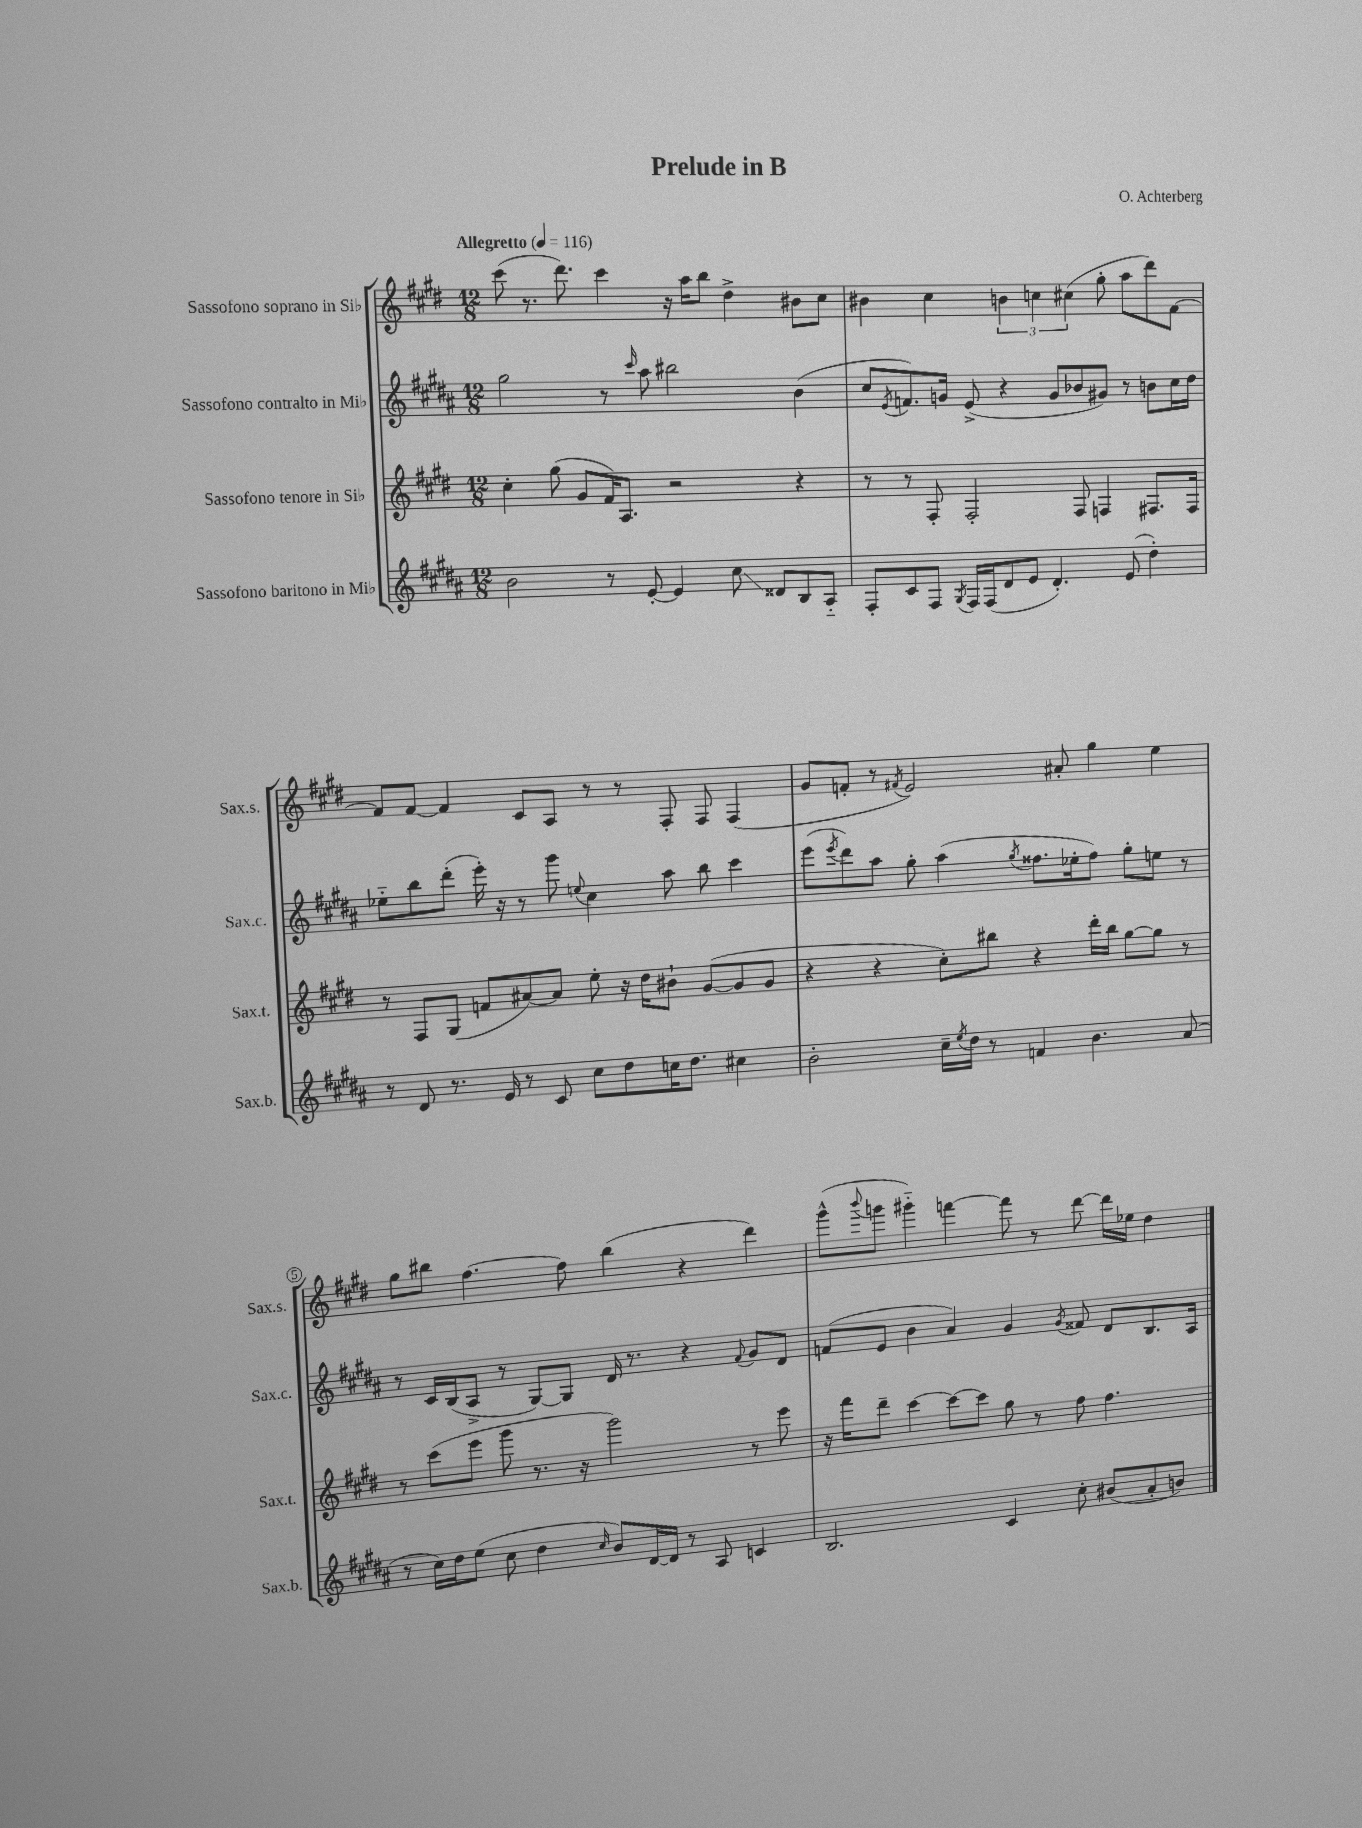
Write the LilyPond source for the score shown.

\header { title = "Prelude in B" composer = "O. Achterberg" }
<<
\new StaffGroup <<
\new Staff = "s0" \with { instrumentName = "Sassofono soprano in Sib" shortInstrumentName = "Sax.s." } {
    \clef treble \key e \major \numericTimeSignature \time 12/8 \tempo "Allegretto" 4 = 116
    cis'''8( r8. dis'''8.) cis'''4 r16 a''16 b''8 dis''4-> bis'8 cis''8 |
    bis'4 cis''4 \tuplet 3/2 { b'4 c''4 cis''4( } gis''8-. a''8 dis'''8) fis'8~ |
    fis'8 fis'8~ fis'4 cis'8 a8 r8 r8 fis8-. fis8 fis4( |
    gis'8 f'8-. r8 \acciaccatura { fis'8 } e'2) ais'8-. gis''4 e''4 |
    gis''8 bis''8 fis''4.~ fis''8 bis''4( r4 dis'''4) |
    gis'''8-^( \appoggiatura { b'''8 } g'''8 gis'''4-_) f'''4~ f'''8 r8 dis'''8~ dis'''16 ees''16 dis''4 \bar "|." |
}
\new Staff = "s1" \with { instrumentName = "Sassofono contralto in Mib" shortInstrumentName = "Sax.c." } {
    \clef treble \key b \major \numericTimeSignature \time 12/8
    gis''2 r8 \grace { cis'''16 } ais''8 bis''2 b'4( |
    cis''8 \acciaccatura { e'8 } f'8.) g'16 e'8->( r4 g'8 bes'8 gis'8) r8 b'8 cis''16 dis''16 |
    ees''8-_ b''8 dis'''8-.( e'''16-.) r16 r8 gis'''8 \appoggiatura { e''8 } cis''4 ais''8 b''8 cis'''4 |
    e'''8( \acciaccatura { e'''8 } dis'''8) ais''8 gis''8-. ais''4( \acciaccatura { gis''8 } fisis''8. ees''16-. fisis''8) gis''8-. e''8 r8 |
    r8 cis'16 b16( ais8-> r8 gis8~) gis8 dis'16 r8. r4 \appoggiatura { fis'8 } gis'8 dis'8 |
    f'8( e'8 b'4 ais'4) gis'4 \acciaccatura { gis'8 } fisis'8 dis'8 b8. ais16 \bar "|." |
}
\new Staff = "s2" \with { instrumentName = "Sassofono tenore in Sib" shortInstrumentName = "Sax.t." } {
    \clef treble \key e \major \numericTimeSignature \time 12/8
    cis''4-. gis''8( gis'8 fis'16) a8. r2 r4 |
    r8 r8 fis8-. fis2-. fis8 f4 fis8. fis16 |
    r8 fis8 gis8( f'8 ais'8~) ais'8 e''8-. r16 dis''16 bis'8-! gis'8~( gis'8 gis'8 |
    r4 r4 cis''8-.) bis''8 r4 dis'''16-. bis''16 gis''8~ gis''8 r8 |
    r8 cis'''8( e'''8 gis'''8 r8. r16 gis'''2) r8 e'''8 |
    r16 fis'''16 dis'''8-- cis'''4~ cis'''8~ cis'''8 gis''8 r8 fis''8 fis''4. \bar "|." |
}
\new Staff = "s3" \with { instrumentName = "Sassofono baritono in Mib" shortInstrumentName = "Sax.b." } {
    \clef treble \key b \major \numericTimeSignature \time 12/8
    b'2 r8 e'8~-. e'4 cis''8\glissando disis'8 b8 ais8-_ |
    fis8-. cis'8 fis8 \acciaccatura { gis8 } fis16 fis16( dis'8 e'8 dis'4.-.) e'8( dis''4-.) |
    r8 dis'8 r8. e'16 r8 cis'8 cis''8 dis''8 c''16 dis''8. cis''4 |
    b'2-. cis''16-- \acciaccatura { e''8 } dis''16 r8 f'4 b'4. ais'8( |
    r8 cis''16) dis''16 e''8( cis''8 dis''4 \grace { cis''16 } b'8) dis'16~ dis'16 r8 ais8 c'4 |
    b2. cis'4 cis''8-. bis'8( ais'8-. b'8) \bar "|." |
}
>>
>>
\layout { \context { \Score \override BarNumber.break-visibility = ##(#f #t #t) barNumberVisibility = #(every-nth-bar-number-visible 5) \override BarNumber.stencil = #(make-stencil-circler 0.1 0.3 ly:text-interface::print) } }
